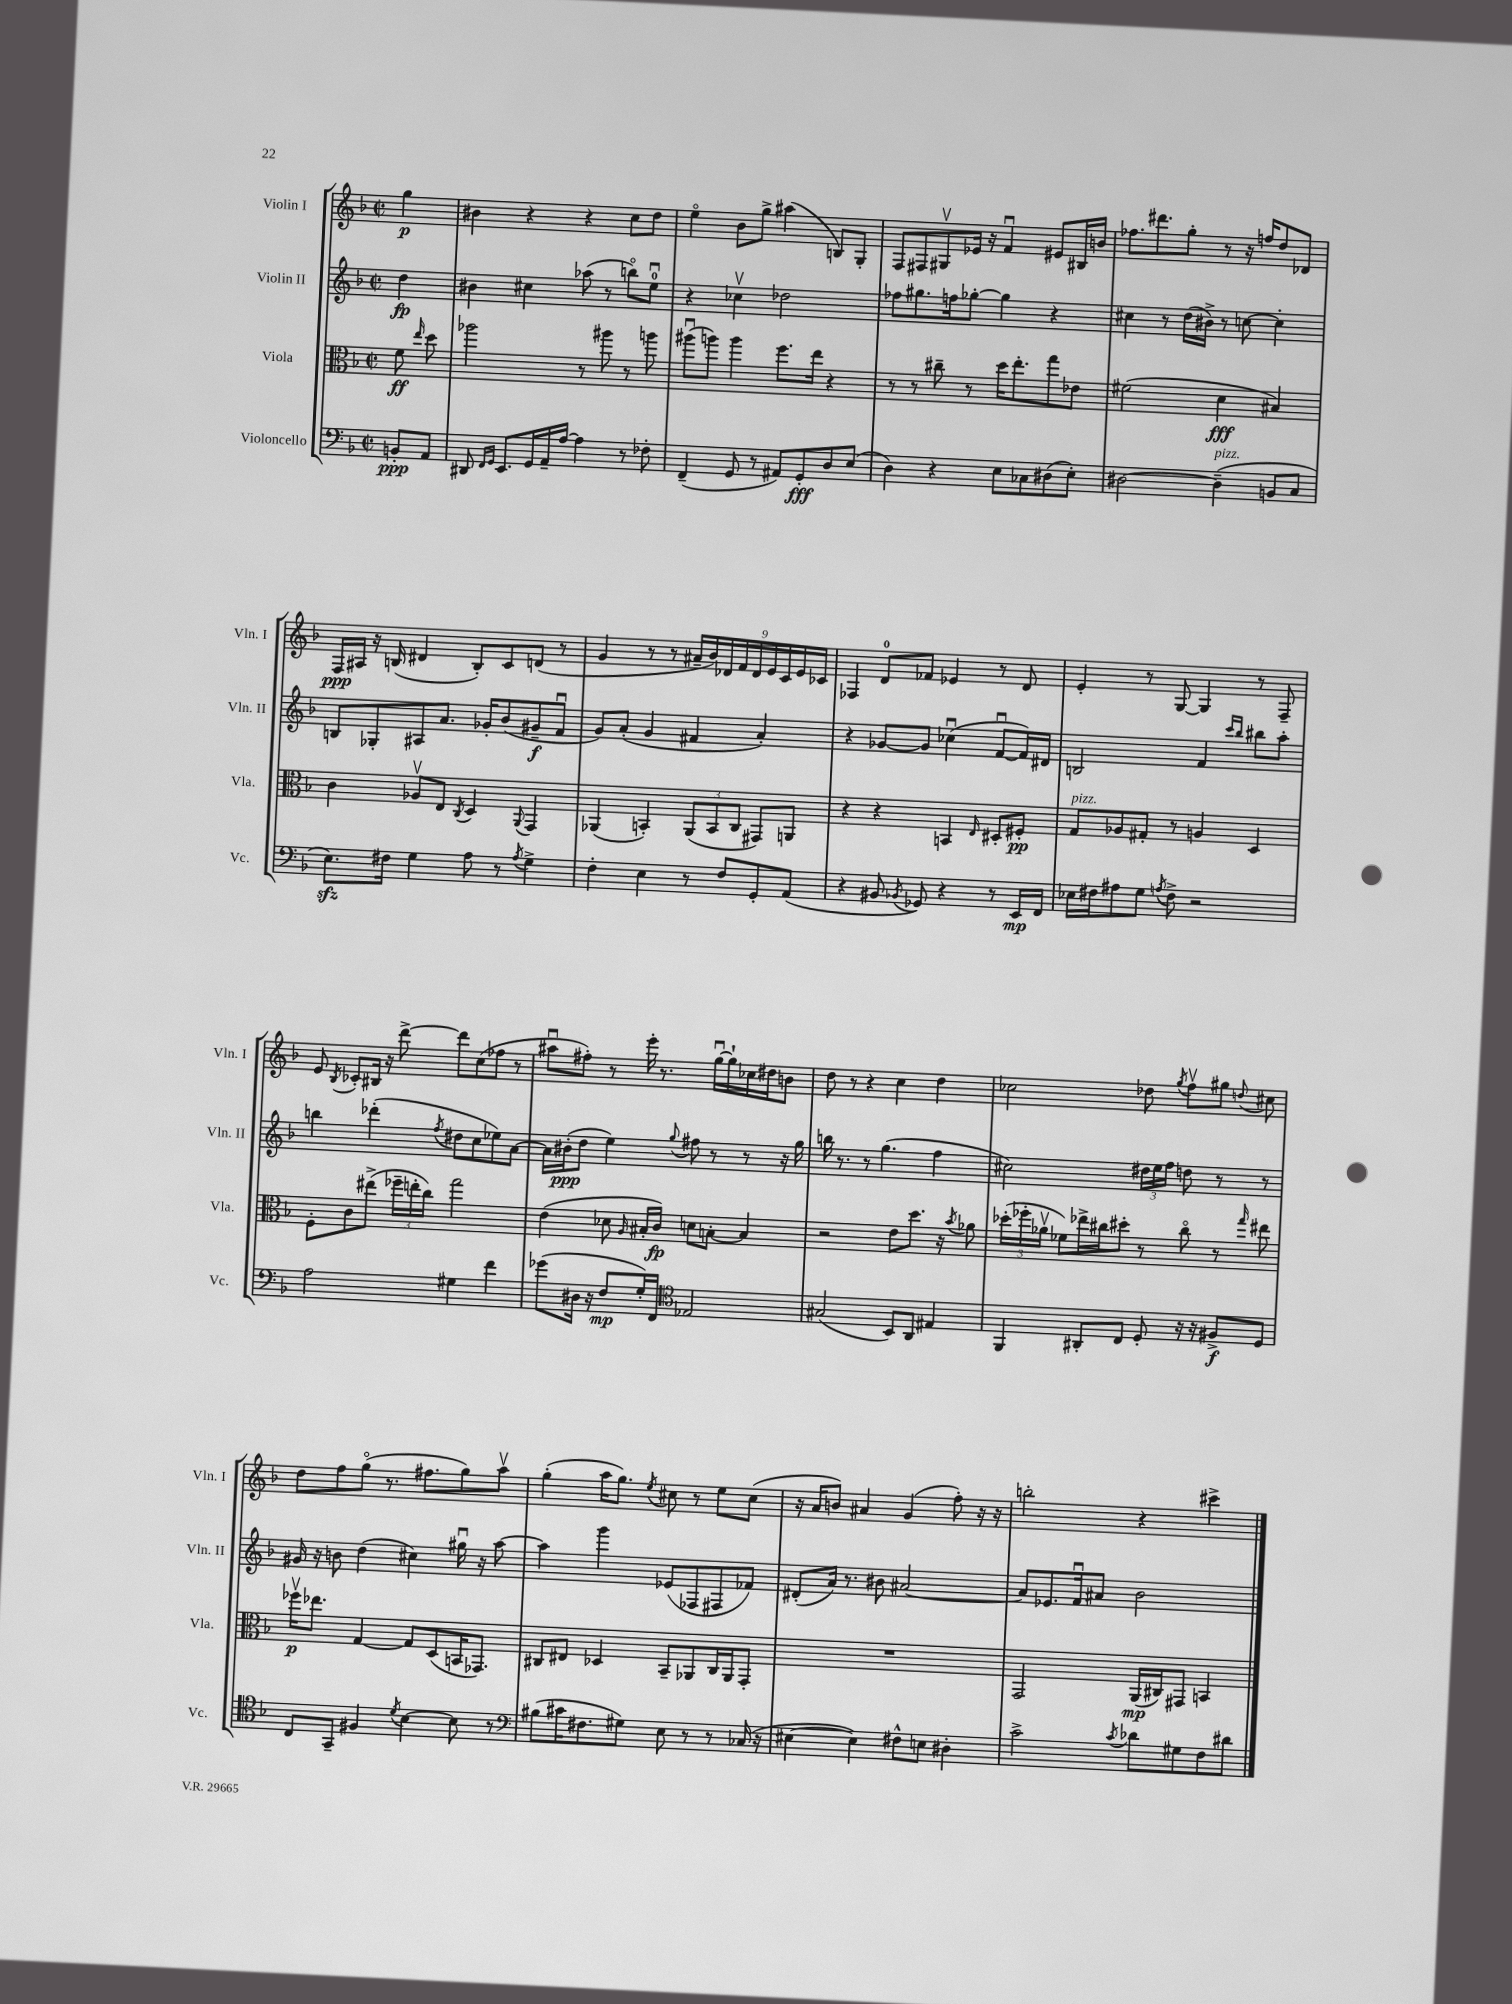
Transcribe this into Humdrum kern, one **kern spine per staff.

**kern	**kern	**kern	**kern
*staff4	*staff3	*staff2	*staff1
*clefF4	*clefC3	*clefG2	*clefG2
*k[b-]	*k[b-]	*k[b-]	*k[b-]
*M2/2	*M2/2	*M2/2	*M2/2
*met(c|)	*met(c|)	*met(c|)	*met(c|)
8BB'/L	8f\	4dd\	4gg\
.	16qqee/	.	.
8AA/J	8dd\	.	.
=	=	=	=
8DD#/	2aa-\	4b#\	4b#\
16qqFF/LL	.	.	.
16qqGG/JJ	.	.	.
8.EE/L	.	.	.
.	.	4cc#\	4r
16GG/L	.	.	.
16AA~/	.	.	.
[16A/JJ	.	.	.
4A\]	8r	(8aa-\	4r
.	8aa#\	8r	.
8r	8r	8bbo\L)	8cc\L
8F-'\	8aa\	8eeu\J	8dd\J
=	=	=	=
(4FF~/	(8aa#u\L	4r	4eeo\
.	8aa\J)	.	.
8GG/	4aa\	4cc-v\	8b-\L
8r	.	.	8gg^\J
8AA#/L)	8.ff\L	2dd-\	(4aa#\
8GG'/	.	.	.
.	16ee\Jk	.	.
8D/	4r	.	8B/L)
(8E/J	.	.	8G'/J
=	=	=	=
4D\)	8r	8ff-\L	8F/L
.	8r	8.gg#\	8F#/
4r	8cc#~\	.	8G#v/
.	.	16ff\k	.
.	8r	[8gg-'\J	16e-/Jk
.	.	.	16r
8E\L	16dd\LK	4gg-\]	4fu/
.	8.ee'\	.	.
8C-\	.	.	.
(8D#\	8gg\	4r	8e#/L
8E'\J)	8e-\J	.	16B#/L
.	.	.	16b/JJ
=	=	=	=
[2D#\	(2f#\	4cc#\	8.ff-\L
.	.	.	8.ddd#\
.	.	8r	.
.	.	(16dd\LL	8gg'\J
.	.	16b#^\JJ)	.
(4D#~\]	4d\	8r	8r
.	.	[8cc\	16r
.	.	.	16ff/LK
8BB/L	4B#/)	4cc'\]	8dd/
8C/J	.	.	8d-/J
=	=	=	=
8.E\L)	4c\	8B/L	16F/LL
.	.	.	16A#/JJ
.	.	8G-'/	16r
16F#\Jk	.	.	(16B/
4G\	8A-v/L	8A#/	4d#/
.	8E/J	8.a/J	.
.	8qC/	.	.
8A\	4D/	.	8B'/L)
.	.	16g-'/LK	.
8r	.	(8b-/	8c/
8qA/	8qqAA/	.	.
4G^\	4GG/	8g#~/	(8d/J
.	.	8fu/J	8r
=	=	=	=
4F'\	(4AA-/	8g/L)	4g/
.	.	(8a'/J	.
4E\	4BB'/)	4g/	8r
.	.	.	8r
8r	(12AA-/L	4f#/	18a#~/LL
.	.	.	18b-/)
.	12BB/	.	.
.	.	.	18d-/
8F/L	.	.	.
.	12C/J	.	18f/
.	.	.	18d-/
8GG'/	8GG#/L)	4a'/)	.
.	.	.	18e/
.	.	.	18c/
(8AA/J	8AA/J	.	.
.	.	.	18e/
.	.	.	18c-/JJ
=	=	=	=
4r	4r	4r	4F-/
8BB#/	4r	[8g-/L	8d/L
8qBB-/	.	.	.
8GG-/)	.	8g-/]J	8f-/J
4r	4BB/	(4cc-u\	4e-/
.	16qqE/	.	.
8r	8D#'/L	[8fu/L	8r
16EE/LL	8F#'/J	16f/]L)	8d/
16FF/JJ	.	16d#/JJ	.
=	=	=	=
16E-\LL	8G/L	2B/	4e'/
16F#\J	.	.	.
8A#\	8A-/	.	.
8G\J	8G#'/J	.	8r
8qA/	.	.	.
8F#^\	8r	.	[8G/
2r	4A/	4f/	4G/]
.	.	16qqccc/LL	.
.	.	16qqbb-/JJ	.
.	4D/	8bb#\L	8r
.	.	8aa'\J	8F~/
=	=	=	=
2A\	8F'\L	4bb\	8e/
.	.	.	8qB-/
.	8c\	.	8c-'/L
.	(8ee#^\J	(4ddd-'\	16B#/Jk
.	.	.	16r
.	24ff-~\LL	.	[8ddd^\
.	24ee'\	.	.
.	24cc\JJ)	.	.
.	.	8qff/	.
4G#\	2gg\	8dd#\L	8ddd\]L
.	.	8cc\	(8cc\
4f\	.	8ee-\)	8ff-\J
.	.	[8a\J	8r
=	=	=	=
(8g-\L	(4e\	16a\]LL	8aa#u\L
.	.	(16b#'\J	.
16D#\Jk	.	8dd\J	8ff#'\J)
16r	.	.	.
8F/L	8d-\	4ee\)	8r
.	16qqA/	.	.
16G'/L)	16B#'/LL	.	16eee'\
16FF/JJ	16c/JJ)	.	8.r
*clefC4	*	*	*
.	.	8qqgg/	.
2E-/	8d\L	8ff#\	.
.	[8B'\J	8r	[16ggu\LL
.	.	.	16gg`\]
.	4B/]	8r	16cc-\
.	.	.	16dd#\J
.	.	16r	8b\J
.	.	16gg\	.
=	=	=	=
(2G#/	2r	16bb\	8dd\
.	.	8.r	.
.	.	.	8r
.	.	8r	4r
.	.	(4.gg\	.
8BB-/L)	8e\L	.	4cc\
8AA/J	8.dd\J	.	.
4E#/	.	4ff\	4dd\
.	16r	.	.
.	8qb-/	.	.
.	8a-\	.	.
=	=	=	=
4FF/	(24dd-'\LL	2cc#\)	2cc-\
.	24ff-'\	.	.
.	24a-v\JJ	.	.
.	8f-\L)	.	.
8AA#'/L	16ee-^\L	.	.
.	16cc#\J	.	.
8C/J	8dd#'\J	.	.
8D'/	8r	24dd#\LL	8dd-\
.	.	24ee\	.
.	.	24ff\JJ	.
.	.	.	8qgg/
16r	8cc#o\	8dd\	8ffv\L
16r	.	.	.
8F#^/L	8r	8r	8gg#\J
.	16qqgg/	.	8qqdd/
8D/J	8ee#\	8r	8cc#\
=	=	=	=
8C/L	16ff-v\LK	16g#/	8dd\L
.	8.ee-\J	16r	.
8GG~/J	.	8b\	8ff\
4F#/	[4G/	(4dd\	(8ggo\J
.	.	.	8.r
8qd/	.	.	.
[4B-\	8G/]L	4cc#\)	.
.	.	.	8.ff#\L
.	(8D/	.	.
8B-\]	16BB/K	16gg#u\	8gg\)
.	8.GG-/J)	16r	.
8r	.	[8aa\	8aav\J
=	=	=	=
*clefF4	*	*	*
(8B#\L	8C#/L	4aa\]	(4gg'\
16c#\K	8E#/J	.	.
8.F#\	.	.	.
.	4D-/	4ggg\	16aa\LK
.	.	.	8.gg\J)
8G#\J)	.	.	.
.	.	.	8qee/
8E\	8BB-~/L	(8e-/L	8cc#\
8r	8AA-/	8F-/	8r
8r	16C#/L	8F#/	8ee\L
.	16AA-/J	.	.
(16C-/	8GG'/J	8f-/J)	(8cc#\J
16r	.	.	.
=	=	=	=
[4E#\	1r	(8d#'/L	16r
.	.	.	16a/LK
.	.	16a/Jk)	8b/J)
.	.	8.r	.
4E#\])	.	.	4a#/
.	.	8b#\	.
8F#^^\L	.	[2a#/	(4g/
8E\J	.	.	.
4D#'\	.	.	8ff'\)
.	.	.	16r
.	.	.	16r
=	=	=	=
2c^\	2GG/	8a#/]L	2bb'\
.	.	8.e-/	.
.	.	16fu/k	.
.	.	8a#/J	.
8qc/	.	.	.
8d-\L	(16AA/LL	2b-\	4r
.	16C#/J)	.	.
8G#\	8GG#/J	.	.
8F\	4BB/	.	4ccc#^\
8d#\J	.	.	.
==	==	==	==
*-	*-	*-	*-
